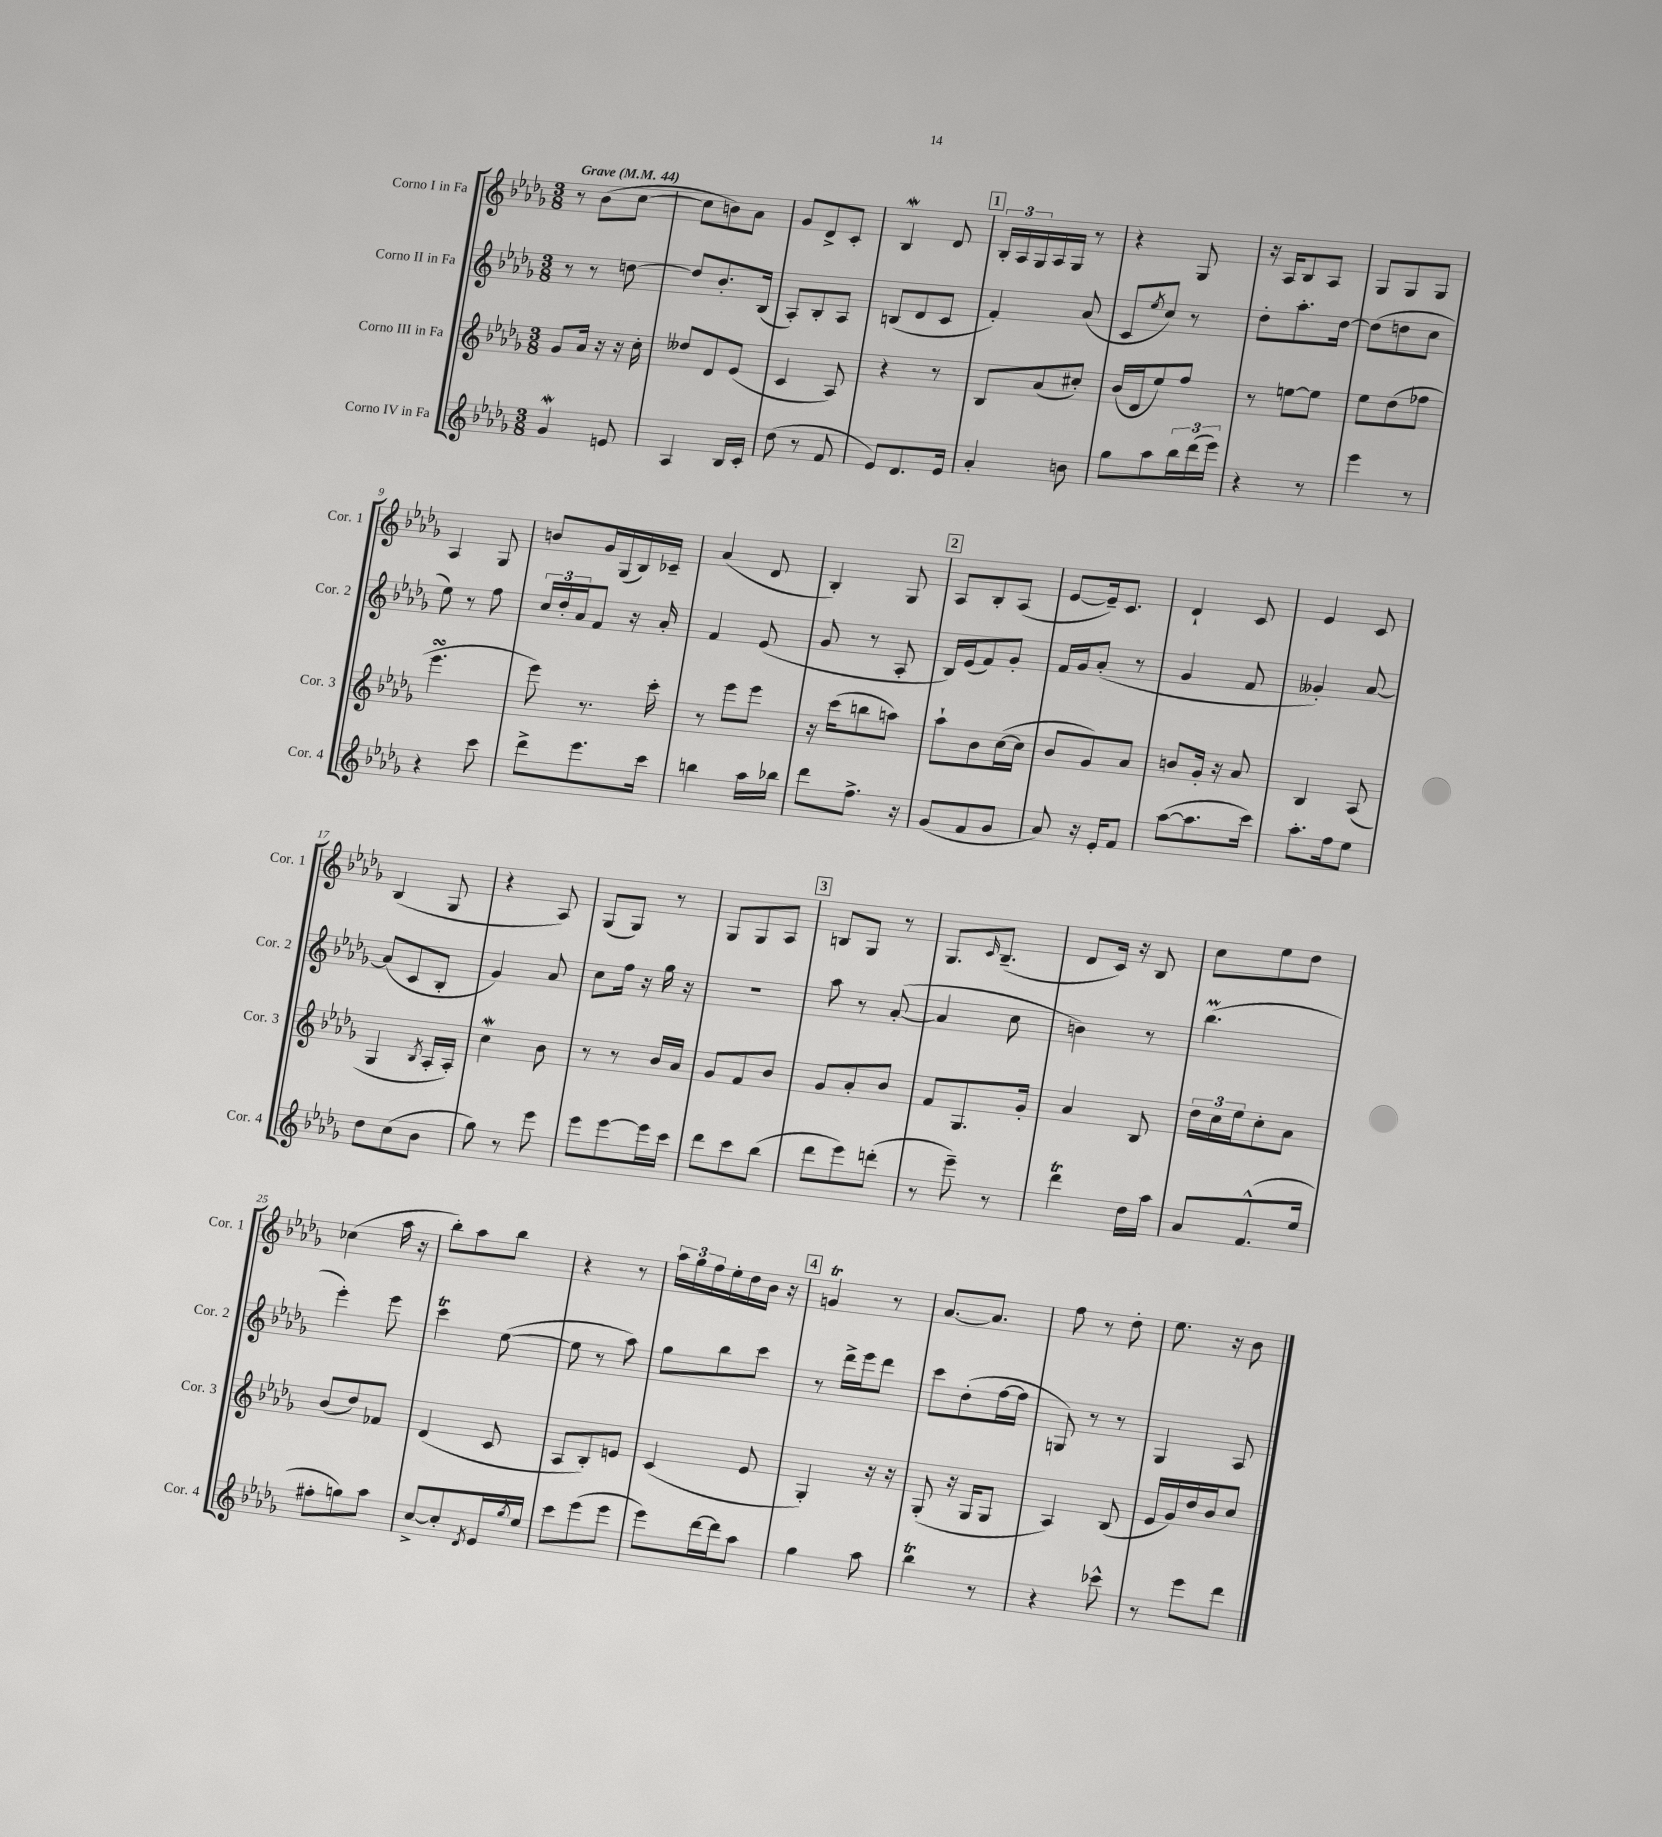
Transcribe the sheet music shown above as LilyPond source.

<<
\new StaffGroup <<
\new Staff = "s0" \with { instrumentName = "Corno I in Fa" shortInstrumentName = "Cor. 1" } {
    \clef treble \key des \major \numericTimeSignature \time 3/8 \tempo "Grave" 4 = 44
    r8 bes'8( c''8~ |
    c''8 b'8) aes'8 |
    ges'8 des'8-> c'8-. |
    bes4\mordent des'8 |
    \mark \markup { \box "1" } \tuplet 3/2 { bes16-. aes16 ges16 } aes16 ges16 r8 |
    r4 ges8 |
    r16 aes16 bes8 aes8 |
    ges8 ges8 ges8 |
    aes4 ges8 |
    b'8 ges'16 ges16( bes16) ces'16-- |
    aes'4( des'8 |
    bes4-.) ges8 |
    \mark \markup { \box "2" } aes8 bes8-. aes8( |
    ees'8~ ees'16--) c'8. |
    des'4-! c'8 |
    ees'4 c'8 |
    bes4( ges8 |
    r4 aes8) |
    ges8( ges8) r8 |
    ges8 ges8 aes8 |
    \mark \markup { \box "3" } b8 ges8 r8 |
    ges8. \grace { c'16 } bes8.--( |
    des'8 c'16) r16 bes8 |
    c''8 ees''8 des''8 |
    ces''4( aes''16 r16 |
    bes''8-.) aes''8 bes''8 |
    r4 r8 |
    \tuplet 3/2 { aes''16 ges''16 f''16 } ees''16-. des''16 bes'16 r16 |
    \mark \markup { \box "4" } g'4\trill r8 |
    aes'8.~ aes'8. |
    f''8 r8 des''8-. |
    ees''8. r16 bes'8 \bar "|." |
}
\new Staff = "s1" \with { instrumentName = "Corno II in Fa" shortInstrumentName = "Cor. 2" } {
    \clef treble \key des \major \numericTimeSignature \time 3/8
    r8 r8 d''8~ |
    d''8 bes'8.-. bes16( |
    aes8-.) bes8-. aes8 |
    b8( des'8 c'8 |
    \mark \markup { \box "1" } f'4-.) aes'8( |
    c'8 \acciaccatura { ees''8 } c''8) r8 |
    des''8-. aes''8.-. des''16~ |
    des''8( d''8 c''8 |
    ees''8) r8 f''8 |
    \tuplet 3/2 { c''16 des''16-. aes'16 } f'8 r16 aes'16-. |
    f'4 ees'8( |
    ges'8 r8 aes8-. |
    \mark \markup { \box "2" } bes16) ees'16( f'8) ges'8-. |
    f'16 ges'16 aes'8-.( r8 |
    ges'4 f'8 |
    geses'4-.) aes'8~ |
    aes'8( c'8 bes8-. |
    ges'4) aes'8 |
    c''8 f''16 r16 ges''16 r16 |
    R4. |
    \mark \markup { \box "3" } aes''8 r8 aes'8~-.( |
    aes'4 c''8 |
    b'4) r8 |
    bes''4.\prall( |
    ees'''4-.) ees'''8 |
    c'''4\trill ees''8~( |
    ees''8 r8 aes''8) |
    ges''8 bes''8 c'''8 |
    \mark \markup { \box "4" } r8 des'''16-> ees'''16 des'''8 |
    c'''8 des''8-.( f''16~ f''16 |
    g8) r8 r8 |
    ges4 aes8 \bar "|." |
}
\new Staff = "s2" \with { instrumentName = "Corno III in Fa" shortInstrumentName = "Cor. 3" } {
    \clef treble \key des \major \numericTimeSignature \time 3/8
    ges'8 aes'16 r16 r16 c''16-. |
    deses''8 des'8 ees'8( |
    c'4 aes8) |
    r4 r8 |
    \mark \markup { \box "1" } bes8 aes'8( cis''8-.) |
    bes'16( des'16 ees''8) f''8 |
    r8 e''8~ e''8 |
    ees''8 des''8( fes''8 |
    ees'''4.\turn |
    ees'''8) r8. c'''16-. |
    r8 ees'''8 ees'''8 |
    r16 c'''16( b''8 a''8) |
    \mark \markup { \box "2" } aes''8-! bes'8 c''16~( c''16 |
    bes'8 ges'8) aes'8 |
    b'8 ges'16-. r16 aes'8 |
    bes4 aes8( |
    ges4 \acciaccatura { bes8 } aes16-. aes16-.) |
    c''4\mordent bes'8 |
    r8 r8 bes'16 aes'16 |
    ges'8 f'8 bes'8 |
    \mark \markup { \box "3" } ges'8 aes'8-. bes'8 |
    f'8 ges8. ges'16-. |
    aes'4 bes8 |
    \tuplet 3/2 { des''16 c''16 ees''16 } c''8-. aes'8 |
    bes'8( des''8) fes'8 |
    des'4( c'8 |
    aes8 bes8-.) e'8 |
    c'4( ees'8 |
    \mark \markup { \box "4" } ges4-.) r16 r16 |
    ges8-.( r16 ges16 ges8 |
    aes4) bes8( |
    ees'16 ges'16) des''16 bes'16 c''8 \bar "|." |
}
\new Staff = "s3" \with { instrumentName = "Corno IV in Fa" shortInstrumentName = "Cor. 4" } {
    \clef treble \key des \major \numericTimeSignature \time 3/8
    ges'4\mordent e'8 |
    aes4 bes16 c'16-. |
    des''8( r8 f'8 |
    ees'8) des'8. ees'16 |
    \mark \markup { \box "1" } aes'4-. b'8 |
    ges''8 aes''8 \tuplet 3/2 { bes''16 des'''16( ees'''16) } |
    r4 r8 |
    ees'''4 r8 |
    r4 c'''8 |
    des'''8-> ees'''8. c'''16 |
    b''4 aes''16 bes''16 |
    des'''8 f''8.-> r16 |
    \mark \markup { \box "2" } ges'8( f'8 ges'8 |
    aes'8) r16 ees'16-. f'8 |
    aes''8~( aes''8. c'''16) |
    aes''8.-. f''16 ees''8 |
    des''8 c''8( bes'8 |
    ges''8) r8 ees'''8 |
    ees'''8 ees'''8~ ees'''16 c'''16 |
    des'''8 c'''8 bes''8( |
    \mark \markup { \box "3" } des'''8 ees'''8) d'''8-.( |
    r8 ees'''8--) r8 |
    des'''4\trill des''16 aes''16 |
    aes'8 f'8.-^( ees''16 |
    fis''8-. g''8) aes''8 |
    c''8~-> c''8-. \acciaccatura { des'8 } ees'16 \acciaccatura { ges''8 } ees''16 |
    c'''8 ees'''8( ees'''8 |
    ees'''8) des'''16~ des'''16 aes''8 |
    \mark \markup { \box "4" } ges''4 aes''8 |
    bes''4\trill r8 |
    r4 ces'''8-^ |
    r8 ees'''8 des'''8 \bar "|." |
}
>>
>>
